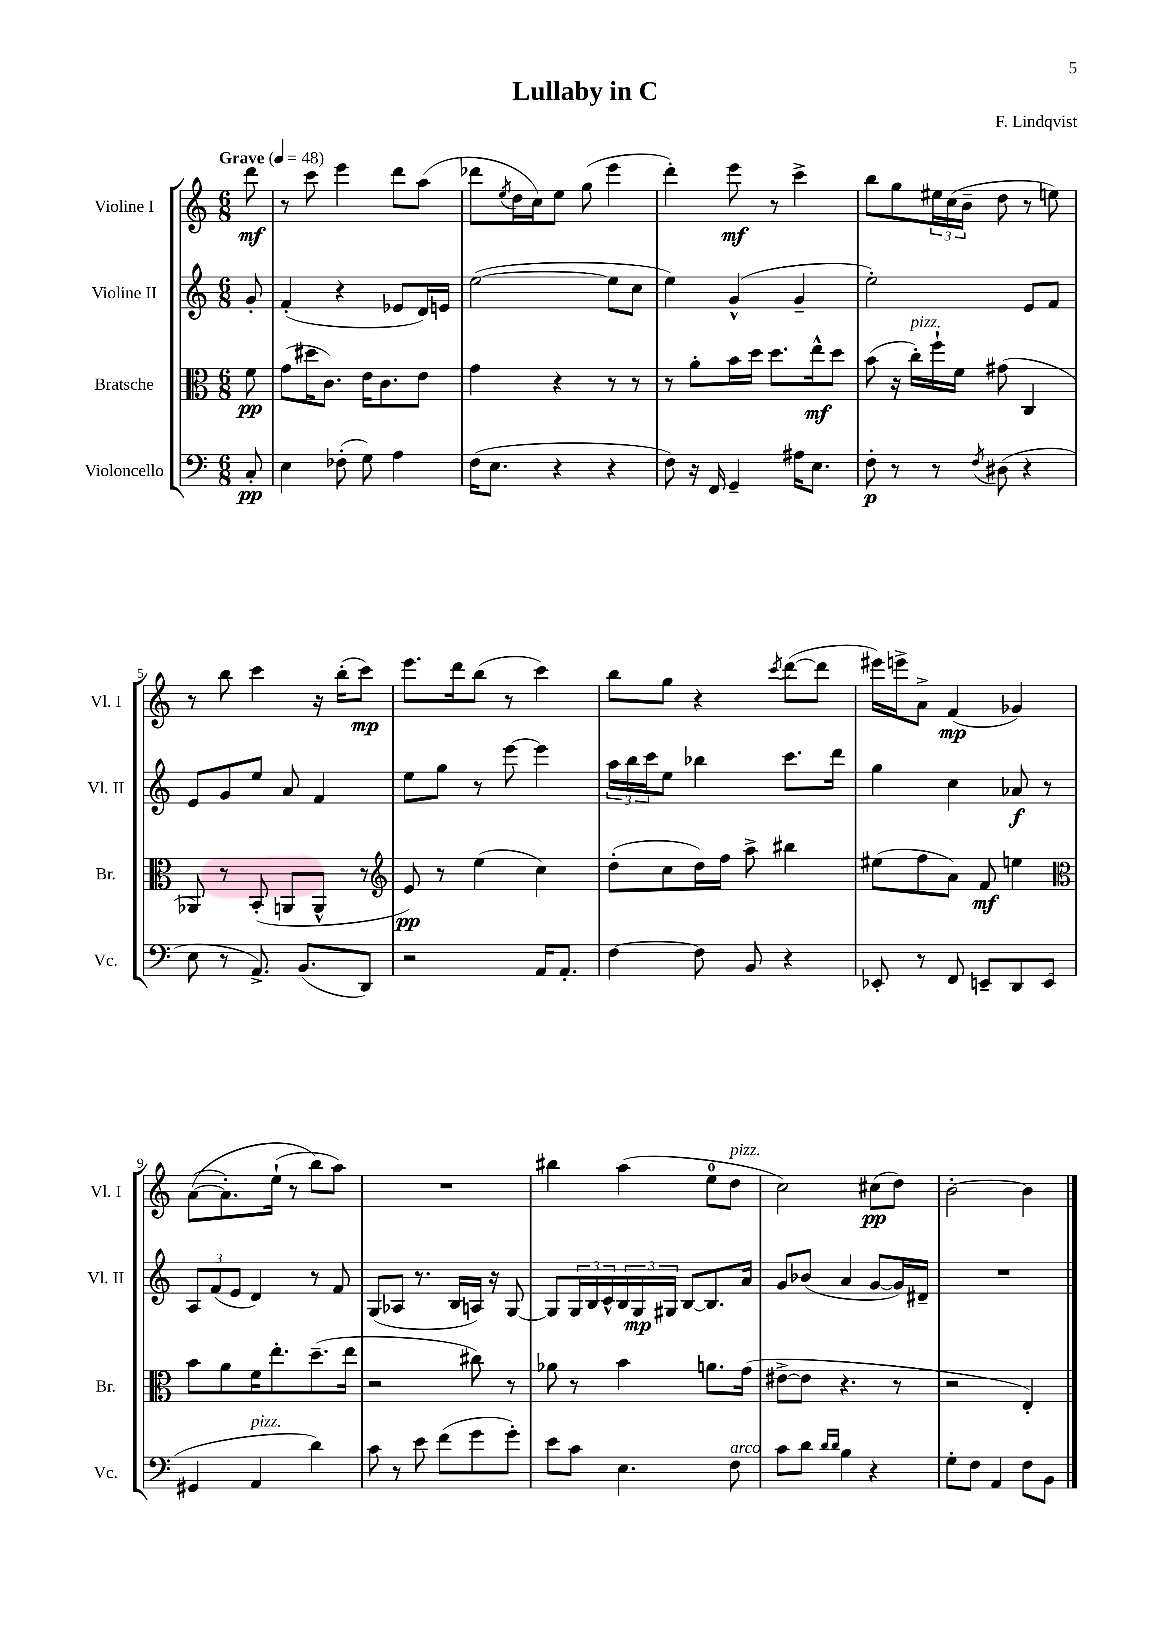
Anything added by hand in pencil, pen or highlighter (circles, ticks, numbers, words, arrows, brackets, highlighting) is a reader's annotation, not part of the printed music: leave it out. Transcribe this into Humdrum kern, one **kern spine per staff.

**kern	**dynam	**kern	**dynam	**kern	**dynam	**kern	**dynam
*part4	*part4	*part3	*part3	*part2	*part2	*part1	*part1
*staff4	*staff4	*staff3	*staff3	*staff2	*staff2	*staff1	*staff1
*I"Violoncello	*	*I"Bratsche	*	*I"Violine II	*	*I"Violine I	*
*I'Vc.	*	*I'Br.	*	*I'Vl. II	*	*I'Vl. I	*
*clefF4	*	*clefC3	*	*clefG2	*	*clefG2	*
*k[]	*	*k[]	*	*k[]	*	*k[]	*
*M6/8	*	*M6/8	*	*M6/8	*	*M6/8	*
*MM48	*	*MM48	*	*MM48	*	*MM48	*
=	=	=	=	=	=	=	=
!	!	!	!	!	!	!LO:TX:a:B:t=Grave	!
8C'/	pp	8f\	pp	8g'/	.	8ddd\	mf
=1	=1	=1	=1	=1	=1	=1	=1
4E\	.	(8g\L	.	(4f'/	.	8r	.
.	.	16dd#X\K	.	.	.	8ccc\	.
.	.	8.c\J)	.	.	.	.	.
(8F-X'\	.	.	.	4r	.	4eee\	.
8G\)	.	16e\KL	.	.	.	.	.
.	.	8.c\	.	.	.	.	.
4A\	.	.	.	8e-X/L	.	8ddd\L	.
.	.	8e\J	.	16d/L)	.	(8aa\J	.
.	.	.	.	16en/JJ	.	.	.
=2	=2	=2	=2	=2	=2	=2	=2
(16F\KL	.	4g\	.	([2ee\	.	8ddd-X\L	.
8.E\J	.	.	.	.	.	.	.
.	.	.	.	.	.	8qee/	.
.	.	.	.	.	.	16dd\L	.
.	.	.	.	.	.	16cc\J)	.
4r	.	4r	.	.	.	8ee\J	.
.	.	.	.	.	.	(8gg\	.
4r	.	8r	.	8ee\L]	.	4eee\	.
.	.	8r	.	8cc\J	.	.	.
=3	=3	=3	=3	=3	=3	=3	=3
8F\)	.	8r	.	4ee\)	.	4ddd'\)	.
16r	.	8a'\L	.	.	.	.	.
16FF/	.	.	.	.	.	.	.
4GG~/	.	16b\L	.	(4g^^/	.	8eee\	mf
.	.	16dd\JJ	.	.	.	.	.
.	.	8.dd\L	.	.	.	8r	.
16A#X\KL	.	.	.	4g~/	.	4ccc^\	.
8.E\J	.	16ee^^\k	mf	.	.	.	.
.	.	8dd\J	.	.	.	.	.
=4	=4	=4	=4	=4	=4	=4	=4
8F'\	p	(8b\	.	2ee'\)	.	8bb\L	.
8r	.	16r	.	.	.	8gg\	.
!	!	!LO:TX:a:i:t=pizz.	!	!	!	!	!
.	.	16cc'\LL)	.	.	.	.	.
8r	.	16ff`\	.	.	.	24ee#X\L	.
.	.	.	.	.	.	(24cc\	.
.	.	16f\JJ	.	.	.	.	.
.	.	.	.	.	.	24b~\JJ	.
8qF/	.	.	.	.	.	.	.
(8D#X\	.	(8g#X\	.	.	.	8dd\	.
4r	.	4C/	.	8e/L	.	8r	.
.	.	.	.	8f/J	.	8een\)	.
!!LO:LB:g=z
=5	=5	=5	=5	=5	=5	=5	=5
8E\	.	8AA-X/)	.	8e/L	.	8r	.
8r	.	8r	.	8g/	.	8bb\	.
8.AA^/)	.	(8BB'/	.	8ee/J	.	4ccc\	.
.	.	8AAn/L	.	8a/	.	.	.
(8.BB/L	.	.	.	.	.	.	.
.	.	8AA^^/J	.	4f/	.	16r	.
.	.	.	.	.	.	(16bb'\KL	.
8DD/J)	.	8r	.	.	.	8ccc\J)	mp
=6	=6	=6	=6	=6	=6	=6	=6
*	*	*clefG2	*	*	*	*	*
2r	.	8e/)	pp	8ee\L	.	8.eee\L	.
.	.	8r	.	8gg\J	.	.	.
.	.	.	.	.	.	16ddd\k	.
.	.	(4ee\	.	8r	.	(8bb\J	.
.	.	.	.	[8eee\	.	8r	.
16AA/KL	.	4cc\)	.	4eee\]	.	4ccc\)	.
8.AA'/J	.	.	.	.	.	.	.
=7	=7	=7	=7	=7	=7	=7	=7
[4F\	.	(8dd'\L	.	24aa\LL	.	8bb\L	.
.	.	.	.	24bb\	.	.	.
.	.	.	.	24ccc\J	.	.	.
.	.	8cc\	.	8ee\J	.	8gg\J	.
8F\]	.	16dd\L)	.	4bb-X\	.	4r	.
.	.	16ff\JJ	.	.	.	.	.
8BB/	.	8aa^\	.	.	.	.	.
.	.	.	.	.	.	8qccc/	.
4r	.	4bb#X\	.	8.ccc\L	.	([8ddd\L	.
.	.	.	.	.	.	8ddd\J]	.
.	.	.	.	16ddd\Jk	.	.	.
=8	=8	=8	=8	=8	=8	=8	=8
8EE-X'/	.	(8ee#X\L	.	4gg\	.	16eee#X\LL)	.
.	.	.	.	.	.	16eeen^\J	.
8r	.	8ff\	.	.	.	8a^\J	.
8FF/	.	8a\J)	.	4cc\	.	(4f/	mp
8EEn~/L	.	8f/	mf	.	.	.	.
8DD/	.	4een\	.	8a-X/	f	4g-X/)	.
(8EE/J	.	.	.	8r	.	.	.
!!LO:LB:g=z
=9	=9	=9	=9	=9	=9	=9	=9
*	*	*clefC3	*	*	*	*	*
4GG#X/	.	8b\L	.	12A/L	.	(([8a\L	.
.	.	.	.	(12f/	.	.	.
.	.	8a\	.	.	.	8.a'\])	.
.	.	.	.	12e/J	.	.	.
!LO:TX:a:i:t=pizz.	!	!	!	!	!	!	!
4AA/	.	16f\K	.	4d/)	.	.	.
.	.	8.ee'\	.	.	.	(16ee`\Jk	.
.	.	.	.	.	.	8r	.
4d\)	.	(8.dd~\	.	8r	.	8bb\L)	.
.	.	.	.	8f/	.	8aa\J)	.
.	.	16ee\Jk	.	.	.	.	.
=10	=10	=10	=10	=10	=10	=10	=10
8c\	.	2r	.	(8G/L	.	2.r	.
8r	.	.	.	8A-X/J	.	.	.
8e\	.	.	.	8.r	.	.	.
(8f\L	.	.	.	.	.	.	.
.	.	.	.	16B/LL	.	.	.
8g\	.	8cc#X\)	.	16An/JJ)	.	.	.
.	.	.	.	16r	.	.	.
8g'\J)	.	8r	.	[8G/	.	.	.
=11	=11	=11	=11	=11	=11	=11	=11
8e\L	.	8a-X\	.	8G/L]	.	4bb#X\	.
8c\J	.	8r	.	24G/L	.	.	.
.	.	.	.	24B/	.	.	.
.	.	.	.	24c^^/	.	.	.
4.E\	.	4b\	.	24B/	.	(4aa\	.
.	.	.	.	24G/	mp	.	.
.	.	.	.	24G#X/JJ	.	.	.
.	.	.	.	[8B/L	.	.	.
.	.	8.an\L	.	8.B/]	.	8ee\L	.
!	!	!	!	!	!	!LO:TX:a:i:t=pizz.	!
!LO:TX:a:i:t=arco	!	!	!	!	!	!	!
8F\	.	.	.	.	.	8dd\J	.
.	.	(16g\Jk	.	16a/Jk	.	.	.
=12	=12	=12	=12	=12	=12	=12	=12
8c\L	.	[8e#X^\L	.	8g/L	.	2cc\)	.
8d\J	.	8e#\J]	.	(8b-X/J	.	.	.
16qqd/LL	.	.	.	.	.	.	.
16qqd/JJ	.	.	.	.	.	.	.
4B\	.	4.r	.	4a/	.	.	.
4r	.	.	.	[8g/L	.	(8cc#X\L	pp
.	.	8r	.	16g/L])	.	8dd\J)	.
.	.	.	.	16d#X~/JJ	.	.	.
=13	=13	=13	=13	=13	=13	=13	=13
8G'\L	.	2r	.	2.r	.	[2b'\	.
8F\J	.	.	.	.	.	.	.
4AA/	.	.	.	.	.	.	.
8F\L	.	4E'/)	.	.	.	4b\]	.
8BB\J	.	.	.	.	.	.	.
==	==	==	==	==	==	==	==
*-	*-	*-	*-	*-	*-	*-	*-
